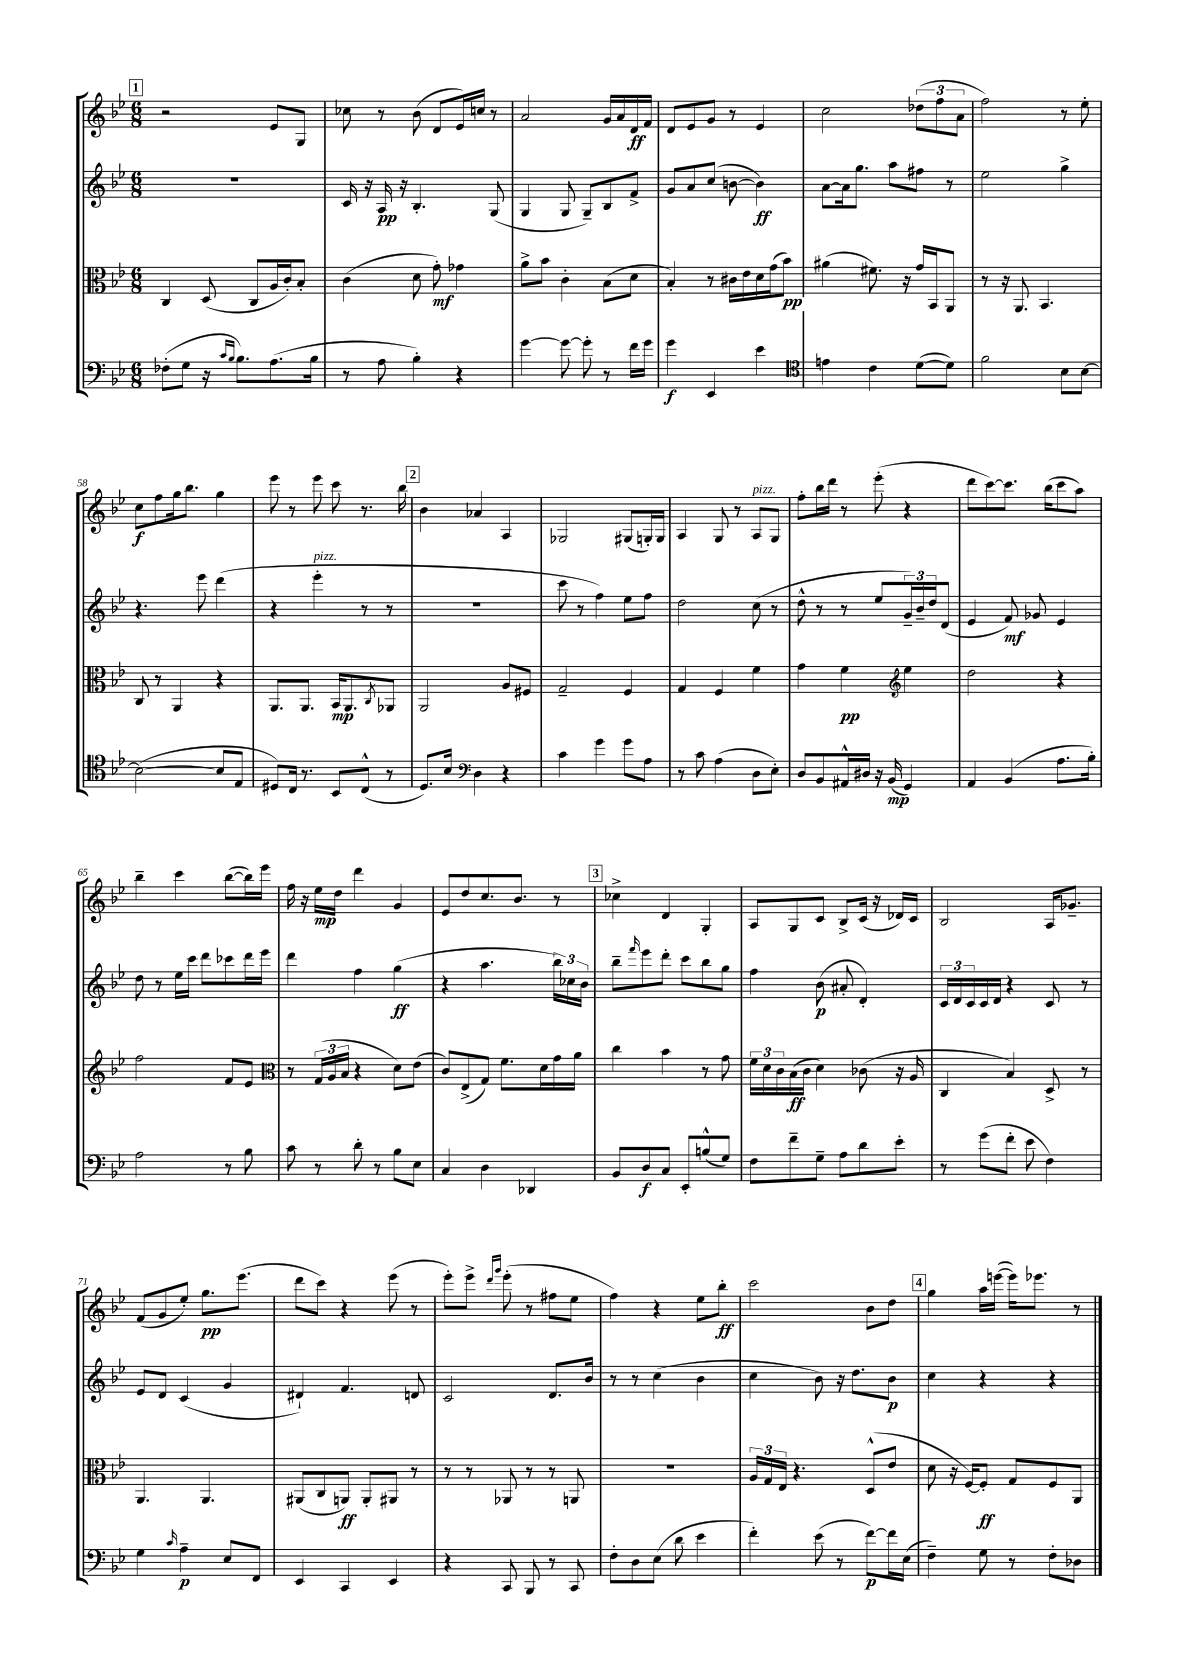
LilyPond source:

<<
\new StaffGroup <<
\new Staff = "s0" {
    \clef treble \key bes \major \numericTimeSignature \time 6/8
    \mark \markup { \box "1" } r2 ees'8 g8 |
    ces''8 r8 bes'8( d'8 ees'16) c''16 r8 |
    a'2 g'16 a'16 d'16\ff f'16 |
    d'8 ees'8 g'8 r8 ees'4 |
    c''2 \tuplet 3/2 { des''8( f''8 a'8 } |
    f''2) r8 ees''8-. |
    c''8\f f''8 g''16 bes''8. g''4 |
    ees'''8 r8 ees'''8 c'''8 r8. bes''16 |
    \mark \markup { \box "2" } bes'4 aes'4 a4 |
    ges2 gis8( g16-.) g16 |
    a4 g8 r8 a8^\markup { \italic "pizz." } g8 |
    f''8-. bes''16 d'''16 r8 ees'''8-.( r4 |
    d'''8 c'''8~) c'''8. bes''16( c'''8 a''8) |
    bes''4-- c'''4 bes''8~( bes''16) ees'''16 |
    f''16 r16 ees''16\mp d''16 d'''4 g'4 |
    ees'8 d''8 c''8. bes'8. r8 |
    \mark \markup { \box "3" } ces''4-> d'4 g4-. |
    a8 g8 c'8 bes8-> c'16( r16 des'16) c'16 |
    bes2 a16 ges'8.-- |
    f'8( g'8 ees''8-.) g''8.\pp ees'''8.( |
    d'''8 c'''8) r4 ees'''8( r8 |
    ees'''8-.) ees'''8-> \grace { d'''16 g'''16 } ees'''8-.( r8 fis''8 ees''8 |
    f''4) r4 ees''8 bes''8-.\ff |
    c'''2 bes'8 d''8 |
    \mark \markup { \box "4" } g''4 a''16 e'''16~( e'''16) ees'''8. r8 \bar "|." |
}
\new Staff = "s1" {
    \clef treble \key bes \major \numericTimeSignature \time 6/8
    \mark \markup { \box "1" } R2. |
    c'16 r16 a16\pp r16 bes4.-. g8( |
    g4 g8 g8--) bes8 f'8-> |
    g'8 a'8 c''8( b'8~ b'4\ff) |
    a'8~ a'16 g''8. a''8 fis''8 r8 |
    ees''2 g''4-> |
    r4. ees'''8 d'''4( |
    r4 ees'''4-.^\markup { \italic "pizz." } r8 r8 |
    \mark \markup { \box "2" } R2. |
    c'''8 r8 f''4) ees''8 f''8 |
    d''2 c''8( r8 |
    d''8-^ r8 r8 ees''8 \tuplet 3/2 { g'16--) bes'16-- d''16 } d'8( |
    ees'4 f'8\mf) ges'8 ees'4 |
    d''8 r8 ees''16 c'''16 d'''8 ces'''8 d'''16 ees'''16 |
    d'''4 f''4 g''4\ff( |
    r4 a''4. \tuplet 3/2 { bes''16) ces''16 bes'16 } |
    \mark \markup { \box "3" } bes''8-- \grace { f'''16 } ees'''8 d'''8-. c'''8 bes''8 g''8 |
    f''4 bes'8\p( ais'8-. d'4-.) |
    \tuplet 3/2 { c'16 d'16 c'16 } c'16 d'16 r4 c'8 r8 |
    ees'8 d'8 c'4( g'4 |
    dis'4-!) f'4. d'8 |
    c'2 d'8. bes'16 |
    r8 r8 c''4( bes'4 |
    c''4 bes'8) r16 d''8. bes'8\p |
    \mark \markup { \box "4" } c''4 r4 r4 \bar "|." |
}
\new Staff = "s2" {
    \clef alto \key bes \major \numericTimeSignature \time 6/8
    \mark \markup { \box "1" } c4 d8( c8 a16 c'16-.) bes8-. |
    c'4( d'8 g'8-.\mf) ges'4 |
    a'8-> bes'8 c'4-. bes8( d'8 |
    bes4-.) r8 cis'16 ees'16 d'16 g'16( bes'8\pp) |
    ais'4( fis'8.) r16 g'16 bes,16 a,8 |
    r8 r16 a,8. bes,4. |
    c8 r8 a,4 r4 |
    a,8. a,8. bes,16\mp a,8. \acciaccatura { c8 } aes,8 |
    \mark \markup { \box "2" } a,2 a8 fis8 |
    g2-- f4 |
    g4 f4 f'4 |
    g'4 f'4\pp \clef treble ees''4 |
    d''2 r4 |
    f''2 f'8 ees'8 |
    \clef alto r8 \tuplet 3/2 { g16( a16 bes16 } r4 d'8) ees'8( |
    c'8) ees8->( g8) f'8. d'16 g'16 a'16 |
    \mark \markup { \box "3" } c''4 bes'4 r8 g'8 |
    \tuplet 3/2 { f'16 d'16 c'16 } bes16\ff( c'16 d'4) ces'8( r16 a16 |
    c4 bes4) d8-> r8 |
    a,4. a,4. |
    ais,8( c8 a,8\ff) a,8-. ais,8 r8 |
    r8 r8 aes,8 r8 r8 a,8 |
    R2. |
    \tuplet 3/2 { a16 g16 ees16 } r4. d8-^( ees'8 |
    \mark \markup { \box "4" } d'8 r16 f16~) f8-.\ff g8 f8 a,8 \bar "|." |
}
\new Staff = "s3" {
    \clef bass \key bes \major \numericTimeSignature \time 6/8
    \mark \markup { \box "1" } fes8-.( g8 r16 \grace { c'16 bes16 } bes8.) a8.( bes16 |
    r8 a8 bes4-.) r4 |
    g'4~ g'8~ g'8-. r8 f'16 g'16 |
    g'4\f ees,4 ees'4 |
    \clef tenor e'4 c'4 d'8~( d'8) |
    f'2 bes8 bes8~ |
    bes2~( bes8 ees8 |
    dis8) c16 r8. bes,8 c8-^( r8 |
    \mark \markup { \box "2" } d8.) bes16 \clef bass d4 r4 |
    c'4 g'4 g'8 a8 |
    r8 c'8 a4( d8 ees8-.) |
    d8 bes,8 ais,16-^ dis16 r16 bes,16\mp( g,4) |
    a,4 bes,4( a8. bes16-.) |
    a2 r8 bes8 |
    c'8 r8 d'8-. r8 bes8 ees8 |
    c4 d4 des,4 |
    \mark \markup { \box "3" } bes,8 d8\f c8 ees,8-. b8-^( g8) |
    f8 f'8-- g8-- a8 d'8 ees'8-. |
    r8 g'8( f'8-. ees'8 f4) |
    g4 \grace { c'16 } a4--\p ees8 f,8 |
    ees,4 c,4 ees,4 |
    r4 c,8 bes,,8 r8 c,8 |
    f8-. d8 ees8( d'8 ees'4 |
    f'4-.) ees'8( r8 f'8~\p) f'16 ees16( |
    \mark \markup { \box "4" } f4--) g8 r8 f8-. des8 \bar "|." |
}
>>
>>
\layout { \context { \Score currentBarNumber = #52 } }
